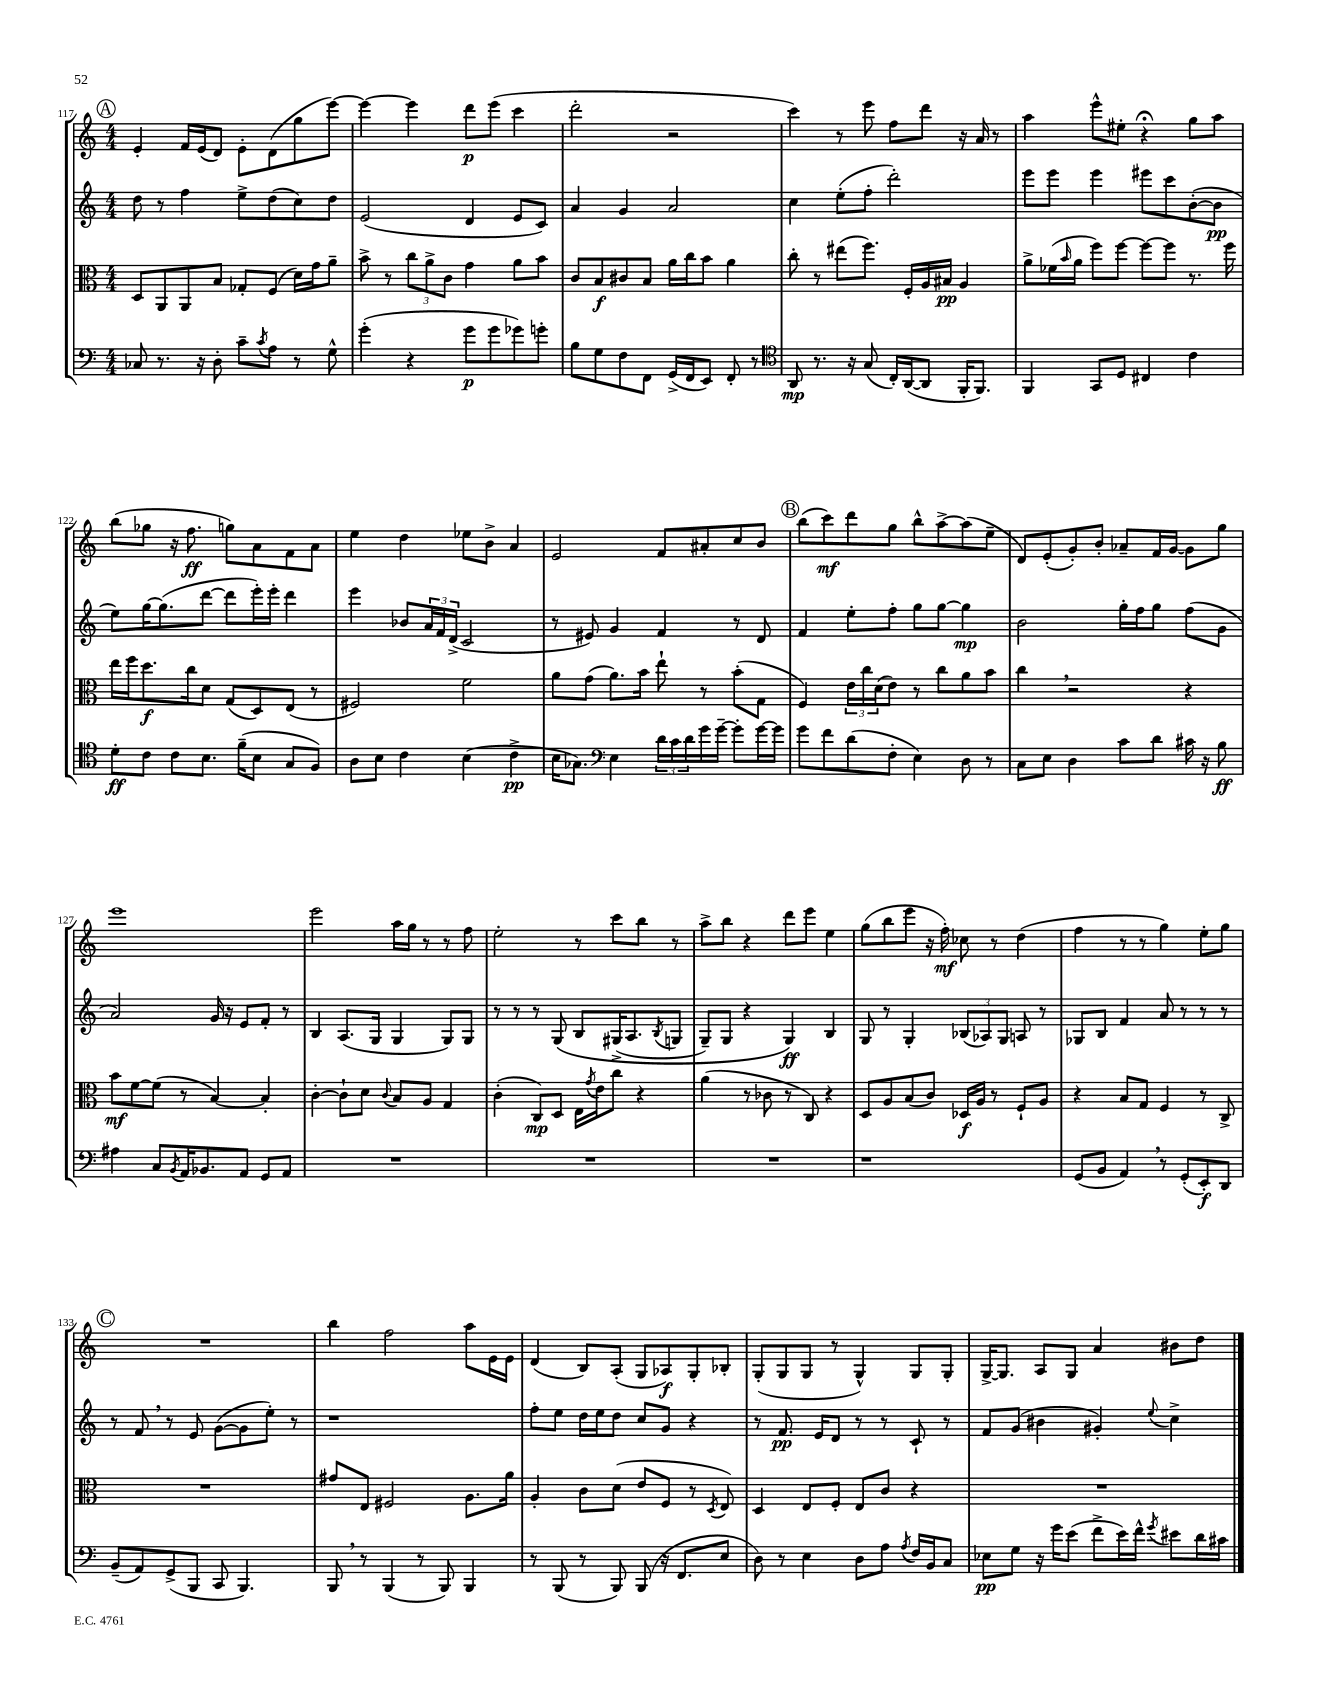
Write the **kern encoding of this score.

**kern	**kern	**kern	**kern
*staff4	*staff3	*staff2	*staff1
*clefF4	*clefC3	*clefG2	*clefG2
*k[]	*k[]	*k[]	*k[]
*M4/4	*M4/4	*M4/4	*M4/4
8C-	8D	8dd	4e'
8.r	8AA	8r	.
.	8AA	4ff	16f
16r	.	.	(16e
8D'	8B	.	8d)
8c~	8G-'	8ee^	8e'
8qc	.	.	.
8A	(8F	(8dd	(8d
8r	16d)	8cc)	8gg
.	16g	.	.
8G^^	8a~	8dd	[8eee)
=	=	=	=
(4g'	8b^	(2e	4eee_
.	8r	.	.
4r	12cc	.	4eee]
.	12a^	.	.
.	12c	.	.
8g	4g	4d	8ddd
8g	.	.	(8eee
8g-)	8a	8e	4ccc
8g'	8b	8c)	.
=	=	=	=
8B	8c	4a	2ddd'
8G	8B	.	.
8F	8c#	4g	.
8FF	8B	.	.
(16GG^	16a	2a	2r
16FF	16cc	.	.
8EE)	8b	.	.
8FF'	4a	.	.
8r	.	.	.
=	=	=	=
*clefC4	*	*	*
8AA	8cc'	4cc	4ccc)
8.r	8r	.	.
.	(8ee#	(8ee'	8r
16r	.	.	.
(8G	8.ff)	8ff'	8eee
16C')	.	2ddd')	8ff
([16AA	16F'	.	.
8AA]	16A	.	8ddd
.	16B#	.	.
16FF'	4A	.	16r
8.FF)	.	.	16a
.	.	.	8r
=	=	=	=
4FF	8a^	8eee	4aa
.	(16f-	8eee	.
.	16qqb	.	.
.	16a	.	.
8GG	8ff)	4eee	8eee^^
8D	[8ff	.	8ee#'
4C#	8ff_	8eee#	4r;
.	8ff]	8ccc	.
4c	8.r	([8b'	8gg
.	.	8b]	8aa
.	16ff	.	.
=	=	=	=
8d'	16ee	8ee)	(8bb
.	16ff	.	.
8c	8.dd	[16gg	8gg-
.	.	(8.gg]	.
8c	.	.	16r
.	16cc	.	8.ff
8.B	8d	[8ddd	.
.	(8G	8ddd]	8gg)
(16f~	.	.	.
8B	8D)	16eee')	8a
.	.	16eee'	.
8G	(8E	4ddd	8f
8F)	8r	.	8a
=	=	=	=
8A	2F#)	4eee	4ee
8B	.	.	.
4c	.	8b-	4dd
.	.	24a	.
.	.	24f	.
.	.	(24d^	.
(4B	2f	2c	8ee-
.	.	.	8b^
4c^	.	.	4a
=	=	=	=
16B	8a	8r	2e
8.G-)	.	.	.
.	(8g	8e#)	.
*clefF4	*	*	*
4E	8.a)	4g	.
.	16b	.	.
24d	8ee`	4f	8f
24c	.	.	.
24d	.	.	.
16g	8r	.	8a#'
[16g~	.	.	.
8g']	(8b'	8r	8cc
[16g	8G	8d	8b
16g]	.	.	.
=	=	=	=
8g	4F)	4f	(8bb
8f	.	.	8ccc)
(8d	24e	8ee'	8ddd
.	24cc	.	.
.	(24d	.	.
8F'	8e)	8ff'	8gg
4E)	8r	8gg	8bb^^
.	8cc	[8gg	[8aa^
8D	8a	4gg]	(8aa]
8r	8b	.	8ee~
=	=	=	=
8C	4cc	2b	8d)
8E	.	.	(8e'
4D	2r	.	8g')
.	.	.	8b'
8c	.	16gg'	8a-~
.	.	16ff	.
8d	.	8gg	16f
.	.	.	[16g
16c#	4r	(8ff	8g]
16r	.	.	.
8B	.	8g	8gg
=	=	=	=
4A#	8b	2a)	1eee
.	[8f	.	.
8C	(8f]	.	.
8qBB	.	.	.
16AA	8r	.	.
8.BB-	.	.	.
.	[4B)	16g	.
.	.	16r	.
8AA	.	8e	.
8GG	4B']	8f'	.
8AA	.	8r	.
=	=	=	=
1r	[4c'	4B	2eee
.	8c`]	(8.A	.
.	8d	.	.
.	.	16G	.
.	8qqc	.	.
.	8B	4G	16aa
.	.	.	16gg
.	8A	.	8r
.	4G	8G)	8r
.	.	8G	8ff
=	=	=	=
1r	(4c'	8r	2ee'
.	.	8r	.
.	8C)	8r	.
.	8D	&(8G	.
.	16E	8B	8r
.	8qg	.	.
.	16e	.	.
.	8cc	(16G#^	8ccc
.	.	8.A	.
.	4r	.	8bb
.	.	8qB	.
.	.	8G	8r
=	=	=	=
1r	(4a	8G~)	8aa^
.	.	8G	8bb
.	8r	4r	4r
.	8c-	.	.
.	8r	4G&)	8ddd
.	8C)	.	8eee
.	4r	4B	4ee
=	=	=	=
1r	8D	8G	(8gg
.	8A	8r	8bb
.	(8B	4G'	8eee
.	8c)	.	16r
.	.	.	16ff')
.	16D-	(12B-	8cc-
.	16A	.	.
.	.	12A-)	.
.	8r	.	8r
.	.	12G	.
.	8F`	8A	(4dd
.	8A	8r	.
=	=	=	=
(8GG	4r	8G-	4ff
8BB	.	8B	.
4AA)	8B	4f	8r
.	8G	.	8r
8r	4F	8a	4gg)
(8GG'	.	8r	.
8EE')	8r	8r	8ee'
8DD	8C^	8r	8gg
=	=	=	=
(8BB~	1r	8r	1r
8AA)	.	8f	.
(8GG^	.	8r	.
8BBB	.	8e	.
8CC	.	([8g	.
4.BBB)	.	8g]	.
.	.	8ee')	.
.	.	8r	.
=	=	=	=
8BBB	8g#	1r	4bb
8r	8E	.	.
(4BBB	2F#	.	2ff
8r	.	.	.
8BBB)	.	.	.
4BBB	8.A	.	8aa
.	.	.	16e
.	16a	.	16e
=	=	=	=
8r	4A'	8ff'	(4d
(8BBB	.	8ee	.
8r	8c	16dd	8B)
.	.	16ee	.
8BBB)	(8d	8dd	(8A'
(8BBB	8e	8cc	8G
16r	8F	8g	8A-)
8.FF	.	.	.
.	8r	4r	8G'
.	8qD	.	.
8E	8E)	.	8B-'
=	=	=	=
8D)	4D	8r	(8G'
8r	.	8.f	8G
4E	8E	.	8G
.	.	16e	.
.	8F'	8d	8r
8D	8E	8r	4G^^)
8A	8c	8r	.
8qA	.	.	.
16F	4r	8c`	8G
16BB	.	.	.
8C	.	8r	8G'
=	=	=	=
8E-	1r	8f	[16G^
.	.	.	8.G]
8G	.	(8g	.
16r	.	4b#	8A
16g	.	.	.
(8e	.	.	8G
8f^	.	4g#')	4a
16e)	.	.	.
16f^^	.	.	.
8qg	.	8qqee	.
8e#	.	4cc^	8b#
16d	.	.	8dd
16c#	.	.	.
==	==	==	==
*-	*-	*-	*-
